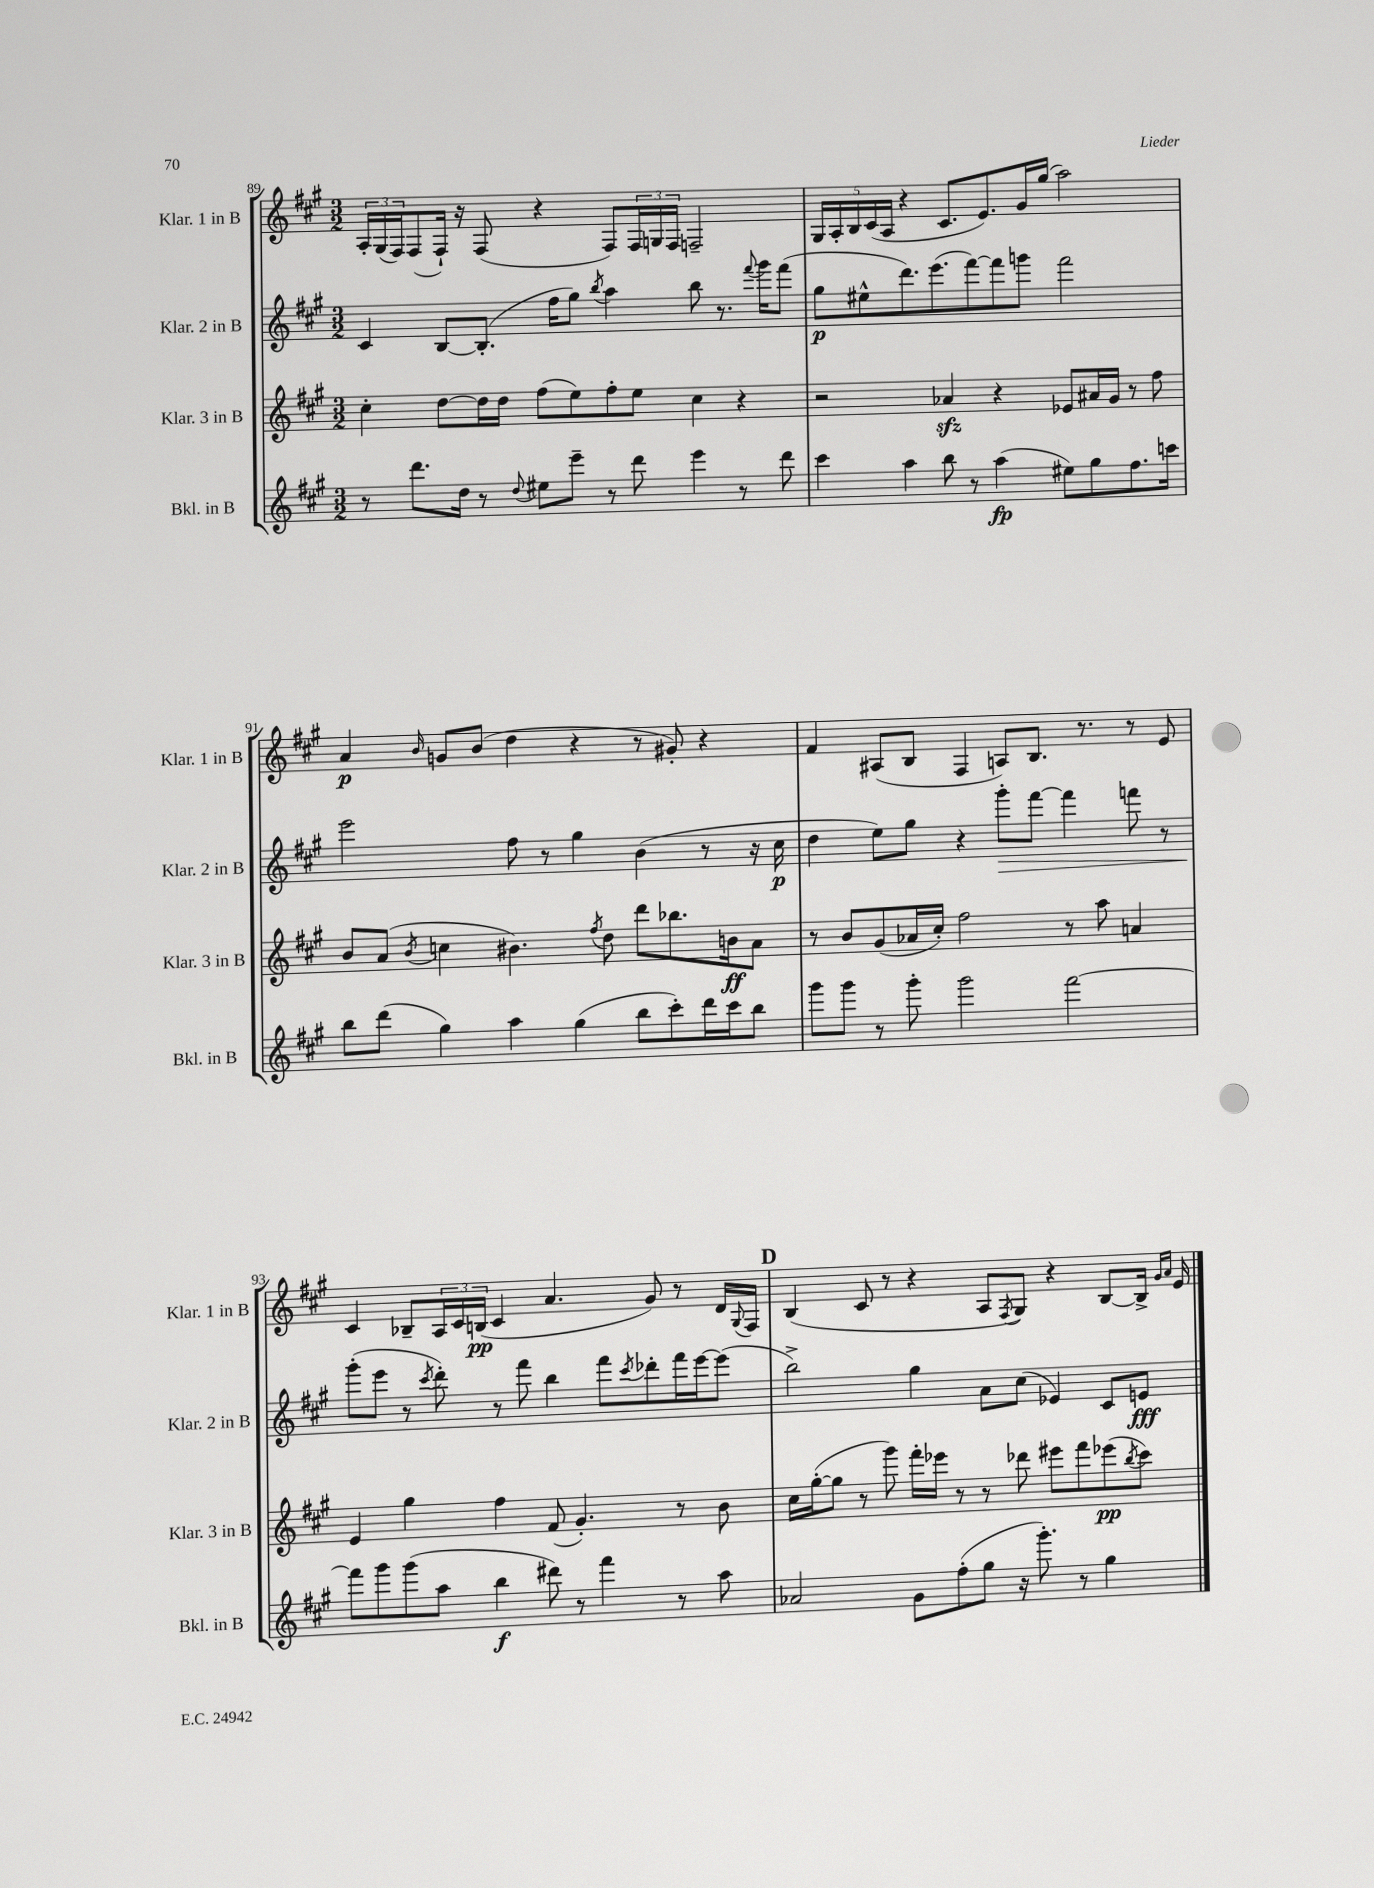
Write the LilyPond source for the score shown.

<<
\new StaffGroup <<
\new Staff = "s0" \with { instrumentName = "Klar. 1 in B" shortInstrumentName = "Klar. 1 in B" } {
    \clef treble \key a \major \numericTimeSignature \time 3/2
    \tuplet 3/2 { a16-. gis16( fis16) } fis8( fis16-!) r16 fis8( r4 fis8) \tuplet 3/2 { fis16 g16 fis16 } f2-- |
    \tuplet 5/4 { gis16 a16-. b16 cis'16( a16 } r4 cis'8. e'8.) gis'16 gis''16( a''2) |
    a'4\p \grace { b'16 } g'8 b'8( d''4 r4 r8 gis'8-.) r4 |
    fis'4 ais8( b8 fis4 a8) b8. r8. r8 e'8 |
    cis'4 bes8-- \tuplet 3/2 { a16 cis'16 b16\pp( } cis'4 a'4. gis'8) r8 d'16 \appoggiatura { gis8 } fis16 |
    \mark \markup { \bold "D" } b4( cis'8 r8 r4 a8 \acciaccatura { fis8 } gis8) r4 b8~ b16-> \grace { gis'16 a'16 } e'16 \bar "|." |
}
\new Staff = "s1" \with { instrumentName = "Klar. 2 in B" shortInstrumentName = "Klar. 2 in B" } {
    \clef treble \key a \major \numericTimeSignature \time 3/2
    cis'4 b8~ b8.-.( fis''16 gis''8) \acciaccatura { b''8 } a''4 b''8 r8. \appoggiatura { fis'''8 } gis'''16 fis'''8( |
    gis''8\p eis''8-^ d'''8.) e'''8.( fis'''8~) fis'''8 g'''8 fis'''2 |
    e'''2 fis''8 r8 gis''4 b'4( r8 r16 cis''16\p |
    d''4 e''8) gis''8 r4 gis'''8-.\> fis'''8~ fis'''4 f'''8 r8 |
    gis'''8-.\!( e'''8 r8 \acciaccatura { cis'''8 } d'''8-.) r8 fis'''8 b''4 fis'''8 \acciaccatura { cis'''8 } des'''8-. fis'''16 e'''16~ e'''8( |
    \mark \markup { \bold "D" } b''2->) gis''4 a'8 cis''8( ees'4) cis'8 e'8\fff \bar "|." |
}
\new Staff = "s2" \with { instrumentName = "Klar. 3 in B" shortInstrumentName = "Klar. 3 in B" } {
    \clef treble \key a \major \numericTimeSignature \time 3/2
    cis''4-. d''8~ d''16 d''16 fis''8( e''8) fis''8-. e''8 cis''4 r4 |
    r2 aes'4\sfz r4 ees'8 ais'16 gis'16 r8 fis''8 |
    b'8 a'8( \acciaccatura { b'8 } c''4 bis'4.) \acciaccatura { fis''8 } d''8 d'''8 bes''8. b'16\ff a'8 |
    r8 b'8 gis'8( aes'16 cis''16-.) fis''2 r8 a''8 a'4 |
    e'4 gis''4 fis''4 fis'8( gis'4.-.) r8 b'8 |
    \mark \markup { \bold "D" } cis''16 gis''16~-.( gis''8 r8 gis'''8) fis'''16-. ees'''16 r8 r8 des'''8 eis'''8 fis'''8 ees'''8\pp( \acciaccatura { b''8 } cis'''8) \bar "|." |
}
\new Staff = "s3" \with { instrumentName = "Bkl. in B" shortInstrumentName = "Bkl. in B" } {
    \clef treble \key a \major \numericTimeSignature \time 3/2
    r8 d'''8. d''16 r8 \appoggiatura { d''8 } eis''8 e'''8-- r8 d'''8 e'''4 r8 d'''8 |
    cis'''4 a''4 b''8 r8 a''4\fp( eis''8) gis''8 fis''8. c'''16 |
    b''8 d'''8( gis''4) a''4 gis''4( b''8 cis'''8-.) d'''16 cis'''16 b''8 |
    gis'''8 gis'''8 r8 gis'''8-. gis'''2 fis'''2~ |
    fis'''8 gis'''8 gis'''8( a''8 b''4\f dis'''8) r8 fis'''4 r8 a''8 |
    \mark \markup { \bold "D" } aes'2 gis'8 fis''8-.( gis''8 r16 gis'''8.-.) r8 gis''4 \bar "|." |
}
>>
>>
\layout { \context { \Score currentBarNumber = #89 } }
